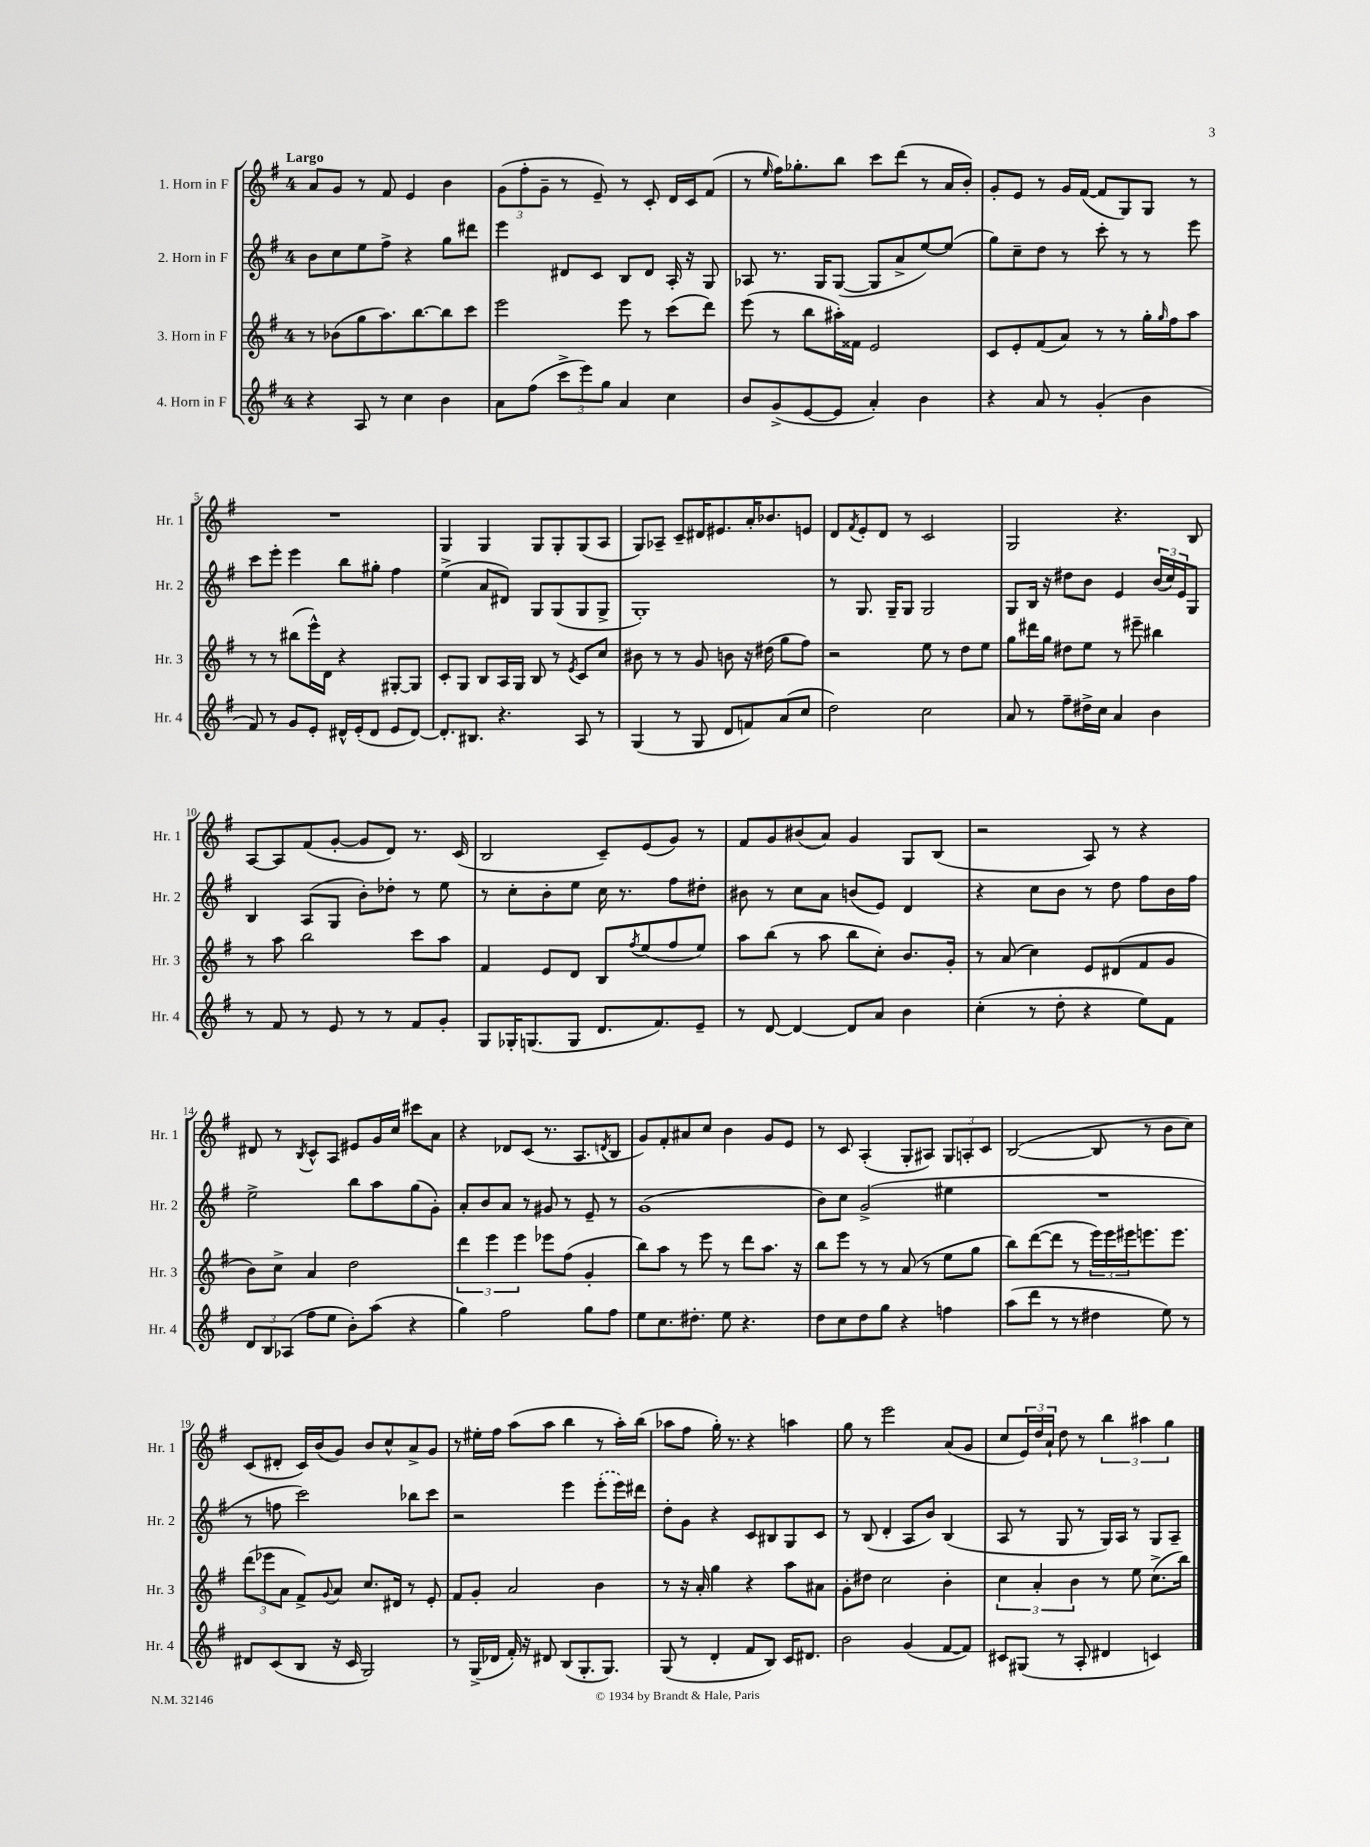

**kern	**kern	**kern	**kern
*part4	*part3	*part2	*part1
*staff4	*staff3	*staff2	*staff1
*I"4. Horn in F	*I"3. Horn in F	*I"2. Horn in F	*I"1. Horn in F
*I'Hr. 4	*I'Hr. 3	*I'Hr. 2	*I'Hr. 1
*clefG2	*clefG2	*clefG2	*clefG2
*k[f#]	*k[f#]	*k[f#]	*k[f#]
*M4/4	*M4/4	*M4/4	*M4/4
=1	=1	=1	=1
!	!	!	!LO:TX:a:B:t=Largo
4r	8r	8b\L	8a/L
.	(8b-X\L	8cc\	8g/J
8A/	8gg\	8ee\	8r
8r	8.aa\)	8ff#^\J	8f#/
4cc\	.	4r	4e/
.	[8.bb\	.	.
4b\	8bb\]	8gg\L	4b\
.	8ccc\J	8ddd#X\J	.
=2	=2	=2	=2
8a\L	2eee\	4eee\	(12g\L
.	.	.	12ff#'\
(8ff#\J	.	.	.
.	.	.	12g~\J
12ccc^\L	.	8d#X/L	8r
12eee\)	.	.	.
.	.	8c/J	8e~/)
12gg\J	.	.	.
4a/	8eee\	8B/L	8r
.	8r	8d#/J	8c'/
4cc\	(8ccc\L	16A'/	16d/LL
.	.	16r	16c/J
.	8ddd\J)	8G/	(8f#/J
=3	=3	=3	=3
8b/L	(8eee\	8A-X/	8r
.	.	.	16qqee/
(8g^/	8r	8.r	16ff#\KL)
.	.	.	8.gg-X'\
[8e/	8bb\L	.	.
.	.	16G/KL	.
8e/J]	16aa#X'\L)	([8G/J	8bb\J
.	16f##X\JJ	.	.
4a'/)	2e/	8G/L]	8ccc\L
.	.	8a^/	(8ddd\J
4b\	.	[8ee/)	8r
.	.	(8ee/J]	16a/LL
.	.	.	16b'/JJ)
=4	=4	=4	=4
4r	8c/L	8gg\L)	8g'/L
.	8e'/	8cc~\	8e/J
8a/	(8f#/	8dd\J	8r
8r	8a/J)	8r	16g/LL
.	.	.	([16f#/JJ
(4g'/	8r	8ccc'\	8f#/L]
.	8r	8r	8G/)
4b\	16gg'\LL	8r	8G/J
.	16qqgg/	.	.
.	16ff#\J	.	.
.	8aa\J	8eee\	8r
!!LO:LB:g=z
=5	=5	=5	=5
8f#/)	8r	8ccc\L	1r
8r	8r	8eee'\J	.
8g/L	(8bb#X\L	4eee\	.
8e'/J	16eee^^\L)	.	.
.	16d\JJ	.	.
16d#X^^/LL	4r	8bb\L	.
(16e'/J	.	.	.
8d#/J	.	8gg#X'\J	.
8e/L	[8G#X'/L	4ff#\	.
[8d#/J)	8G#/J]	.	.
=6	=6	=6	=6
8.d#'/L]	8c'/L	(4ee^\	4G/
.	8G/J	.	.
8.B#X/J	.	.	.
.	8B/L	8a/L	4G/
4.r	16A/L	8d#X/J)	.
.	16G/JJ	.	.
.	8B/	8G/L	8G/L
.	8r	(8G/	8G'/
.	8qe/	.	.
8A/	8c/L	8G/	(8G/
8r	8cc/J	8G^/J	8A/J
=7	=7	=7	=7
(4G/	8b#X\	1G')	8G/L)
.	8r	.	8A-X~/J
8r	8r	.	8c~/L
8G/	8g/	.	16d#X/K
.	.	.	8.e#X/
8d/L	8bn\	.	.
8fn/)	16r	.	16a'/K
.	(16dd#X\	.	8.b-X/
(8a/	8gg\L	.	.
8cc/J	8ff#\J)	.	8en/J
=8	=8	=8	=8
2dd\)	2r	8r	8d/L
.	.	.	8qf#/
.	.	8.G/	8e'/
.	.	.	8d/J
.	.	16G~/KL	.
.	.	8G/J	8r
2cc\	8ee\	2G/	2c/
.	8r	.	.
.	8dd\L	.	.
.	8ee\J	.	.
=9	=9	=9	=9
8a/	8gg\L	8G/L	2G/
8r	16ddd#X\L	16B/Jk	.
.	16gg\JJ	16r	.
8ff#~\L	8dd#X\L	8dd#X\L	.
16dd#X^\L	8ee\J	8b\J	.
16cc\JJ	.	.	.
4a/	8r	4e/	4.r
.	8eee#X~\	.	.
4b\	4bb#X\	(24b/LL	.
.	.	24cc/)	.
.	.	24e/J	.
.	.	8G/J	8B/
!!LO:LB:g=z
=10	=10	=10	=10
8r	8r	4B/	[8A/L
8f#/	8aa\	.	8A/]
8r	2bb\	(8A/L	(8f#/
8e/	.	8G/J	[8g'/J
8r	.	8b'\L)	8g/L]
8r	.	8dd-X'\J	8d/J)
8f#/L	8ccc\L	8r	8.r
8g'/J	8aa\J	8ee\	.
.	.	.	(16c/
=11	=11	=11	=11
8G/L	4f#/	8r	2B/
16G-X'/K	.	8cc'\L	.
(8.Gn/	.	.	.
.	8e/L	8b'\	.
8G/J	8d/J	8ee\J	.
8.d/L	8B/L	16cc\	8c~/L)
.	.	8.r	.
.	8qff#/	.	.
.	(8ee/	.	(8e/
8.f#/)	.	.	.
.	8ff#/	8ff#\L	8g/J)
8e~/J	8ee/J)	8dd#X'\J	8r
=12	=12	=12	=12
8r	8aa\L	8b#X\	8f#/L
[8d/	(8bb\J	8r	8g/
4d/_	8r	8cc\L	(8b#X/
.	8aa\	8a\J	8a/J)
8d/L]	8bb\L	(8bn/L	4g/
8a/J	8cc'\J)	8e/J)	.
4b\	8.b/L	4d/	8G/L
.	.	.	(8B/J
.	16g'/Jk	.	.
=13	=13	=13	=13
(4cc'\	8r	4r	2r
.	(8a/	.	.
8r	4cc\)	8cc\L	.
8dd'\	.	8b\J	.
4r	8e/L	8r	8A/)
.	(8d#X/	8dd\	8r
8ee\L)	8f#/	8ff#\L	4r
8f#\J	8g/J	16b\L	.
.	.	16ff#\JJ	.
!!LO:LB:g=z
=14	=14	=14	=14
12d/L	8b\L)	2ee^\	8d#X/
12B/	.	.	.
.	8cc^\J	.	8r
(12A-X/J	.	.	.
.	.	.	8qB/
8ff#\L	4a/	.	8c^^/L
8ee\J	.	.	8A/J
8b'\L)	2dd\	8bb\L	8e#X/L
(8aa\J	.	8aa\	16g/L
.	.	.	16cc/JJ
4r	.	(8gg\	8ccc#X\L
.	.	8g'\J)	8a\J
=15	=15	=15	=15
4gg\)	6ddd\	8a'/L	4r
.	.	8b/	.
.	6eee\	.	.
2ff#\	.	8a/J	8d-X/L
.	6eee\	.	.
.	.	8r	(8c/J
.	8eee-X\L	8g#X/	8.r
.	(8ff#\J	8r	.
.	.	.	8.A/L
8gg\L	4g'/	8e~/	.
.	.	.	8qdn/
8ff#\J	.	8r	8B/J
=16	=16	=16	=16
8ee\L	8bb\L)	(1g	8g/L)
8.cc\	8aa\J	.	8f#'/
.	8r	.	8a#X/
8.dd#X'\J	.	.	.
.	8eee\	.	8cc/J
8ee\	8r	.	4b\
4.r	8ddd\L	.	.
.	8.aa\J	.	8g/L
.	.	.	8e/J
.	16r	.	.
=17	=17	=17	=17
8dd\L	8bb\L	8b\L)	8r
8cc\	8eee\J	8cc\J	8c/
8dd\	8r	(2g^/	(4A'/
8gg\J	8r	.	.
4r	(8a/	.	8G'/L
.	8r	.	8A#X/J)
4ffn\	8ee\L	4ee#X\	12G/L
.	.	.	12An'/
.	8gg\J	.	.
.	.	.	12c/J
=18	=18	=18	=18
(8aa\L	8bb\L)	1r	([2B/
8ddd\J	([8ddd\	.	.
8r	8ddd\J]	.	.
8r	8r	.	.
4dd#X\	24eee\LL)	.	8B/]
.	24eee\	.	.
.	24eee#X\J	.	.
.	8.eeen\	.	8r
8ee\)	.	.	8b\L
.	8.eee\J	.	.
8r	.	.	8cc\J)
!!LO:LB:g=z
=19	=19	=19	=19
8d#X/L	(12ddd\L	8r	(8c/L
.	12eee-X\	.	.
(8c/	.	8ffn\	8d#X'/J
.	12a\J	.	.
8B/J	8f#^/L)	2ccc\)	16c/LL)
.	.	.	(16b/J
.	8qqg/	.	.
16r	8a/J	.	8g/J)
16c/	.	.	.
2G/)	8.cc/L	.	8b/L
.	.	.	8cc^^/
.	16d#X/Jk	.	.
.	8r	8bb-X\L	8a^/
.	8e'/	8ccc\J	8g/J
=20	=20	=20	=20
8r	8f#/L	2r	8r
(16G^/LL	8g'/J	.	16ee#X'\LL
16d-X/JJ	.	.	16ff#\JJ
16f#'/)	2a/	.	(8aa\L
16r	.	.	.
8d#X/	.	.	8aa\J
(8B/L	.	4eee\	4bb\
8.G'/	.	.	.
.	4b\	(8eee'\L	8r
8.G/J)	.	.	.
.	.	16eee\L)	16aa'\LL)
.	.	16ddd#X\JJ	(16bb\JJ
=21	=21	=21	=21
(8G/	8r	8dd'\L	8aa-X\L
8r	16r	8g\J	8ff#\J
.	16a'/	.	.
4d'/	4gg\	4r	16gg'\)
.	.	.	8.r
8f#/L	4r	8c/L	4r
8B/J)	.	8B#X/	.
16c/KL	8aa\L	8G/	4aan\
8.d#X/J	.	.	.
.	8a#X\J	8c/J	.
=22	=22	=22	=22
2b\	8g'\L	8r	8gg\
.	8dd#X\J	(8B/	8r
.	2cc\	4d'/	2eee\
(4g/	.	8A/L	.
.	.	8b/J)	.
[8f#/L	4b'\	(4B/	(8a/L
8f#/J])	.	.	8g/J
=23	=23	=23	=23
8c#X/L	6cc\	8A/	8cc/L
(8G#X/J	.	8r	24e/L)
.	6a'/	.	24dd/
.	.	.	24a`/JJ
8r	.	8G/	8dd\
.	6b\	.	.
8A'/	.	8r	8r
4d#X/	8r	16G/LL)	6bb\
.	.	16A/JJ	.
.	8ee\	8r	.
.	.	.	6aa#X\
4cn/)	(8.cc^\L	8G/L	.
.	.	.	6gg\
.	.	8A~/J	.
.	16bb\Jk)	.	.
==	==	==	==
*-	*-	*-	*-
